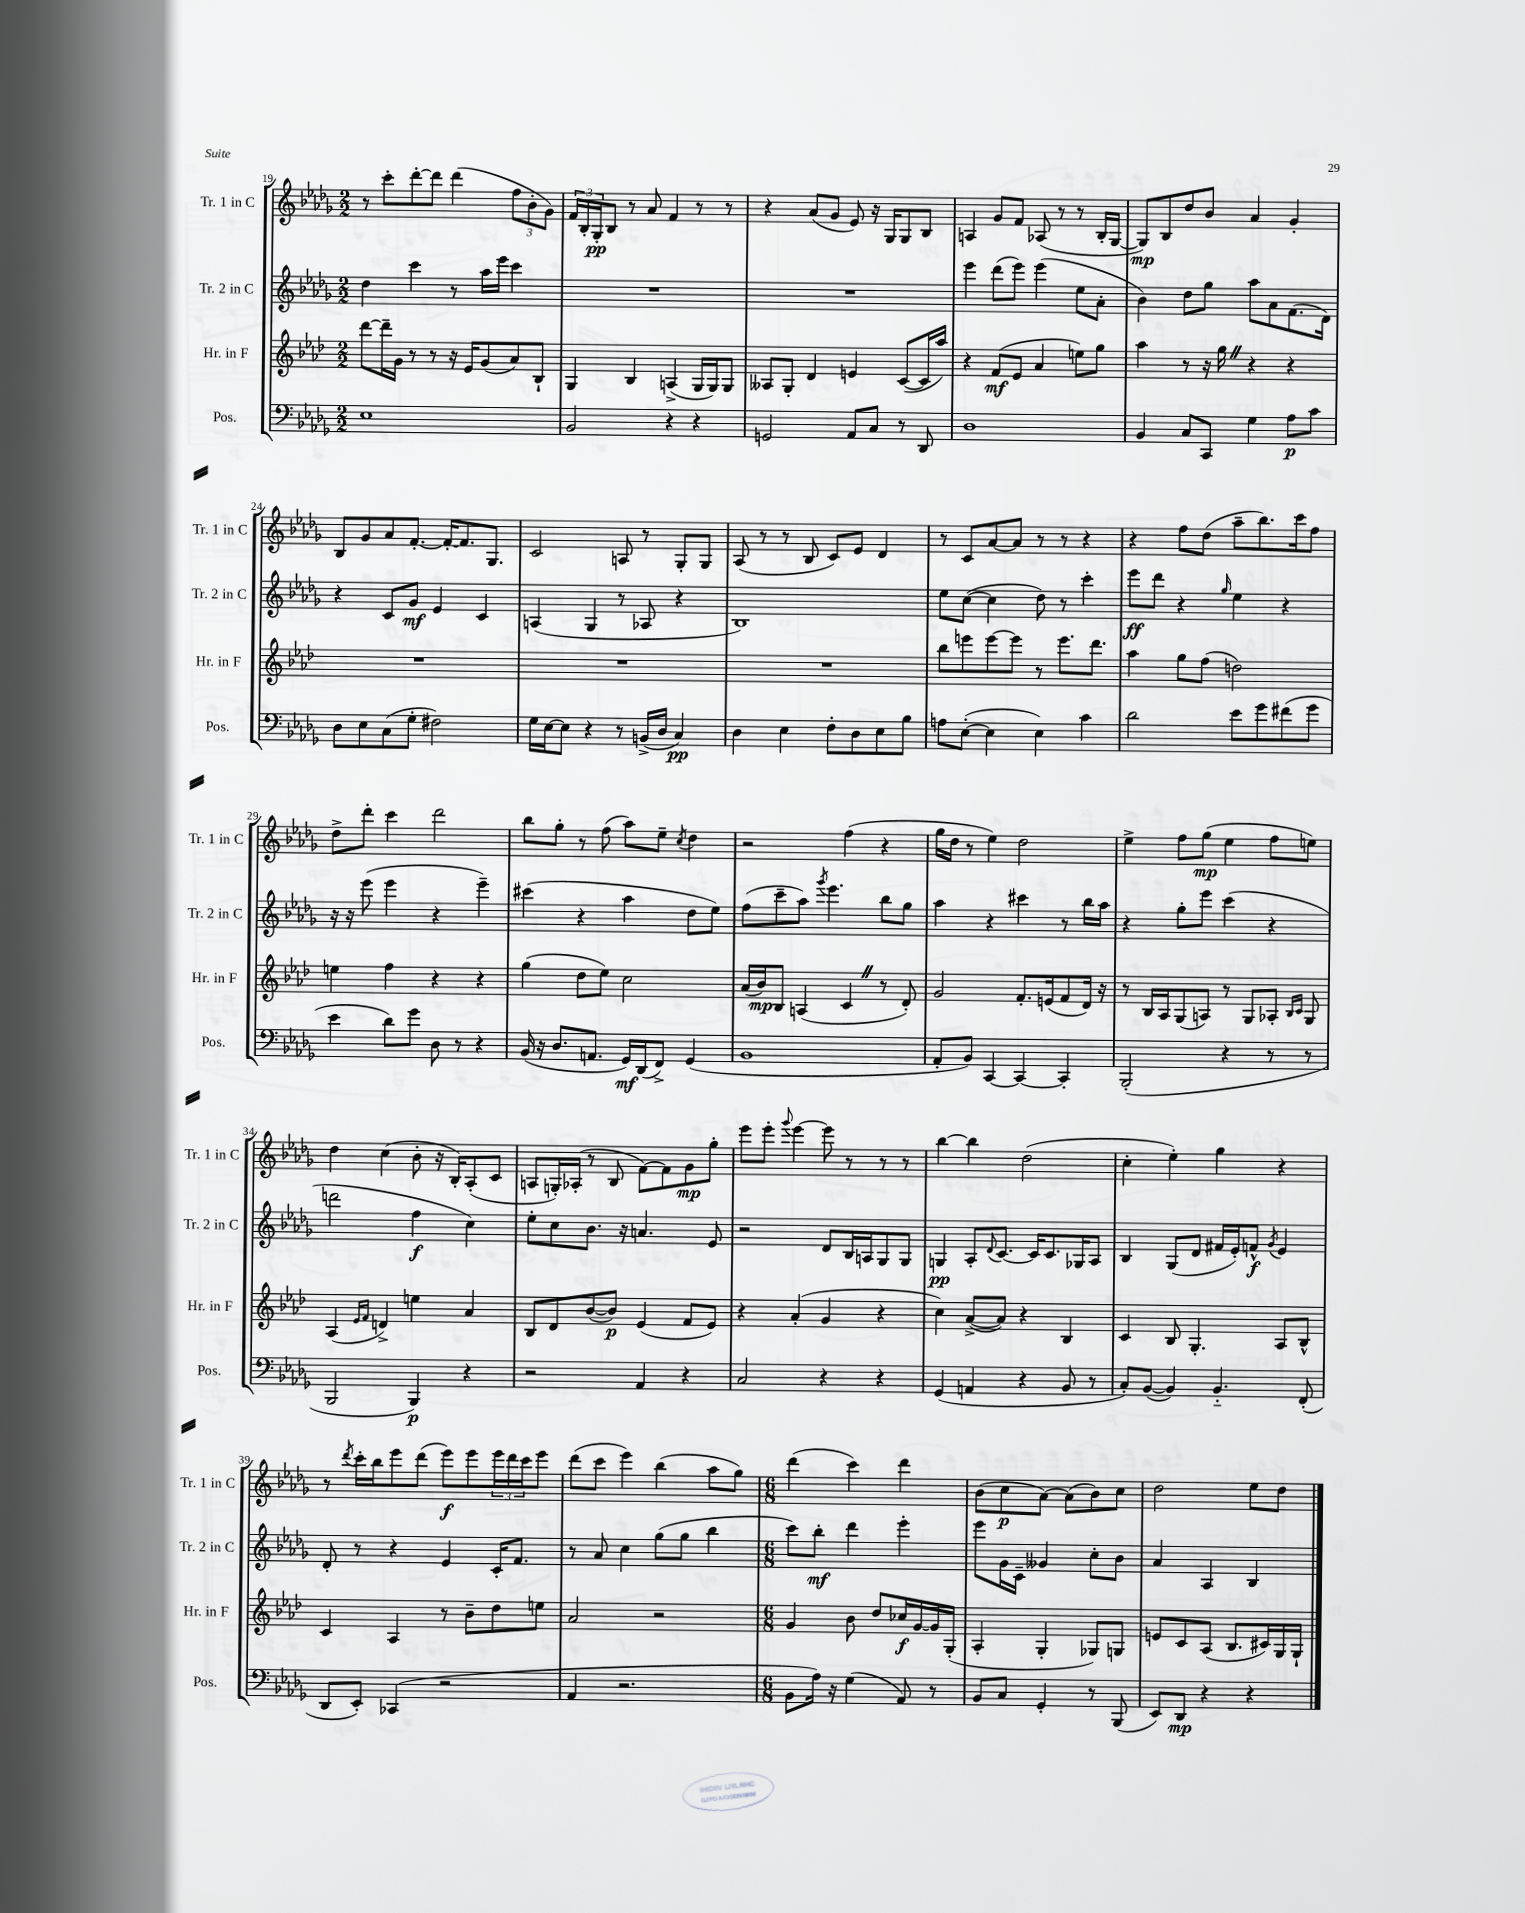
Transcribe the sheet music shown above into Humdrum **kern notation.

**kern	**dynam	**kern	**dynam	**kern	**dynam	**kern	**dynam
*part4	*part4	*part3	*part3	*part2	*part2	*part1	*part1
*staff4	*staff4	*staff3	*staff3	*staff2	*staff2	*staff1	*staff1
*I"Pos.	*	*I"Hr. in F	*	*I"Tr. 2 in C	*	*I"Tr. 1 in C	*
*I'Pos.	*	*I'Hr. in F	*	*I'Tr. 2 in C	*	*I'Tr. 1 in C	*
*clefF4	*	*clefG2	*	*clefG2	*	*clefG2	*
*k[b-e-a-d-g-]	*	*k[b-e-a-d-]	*	*k[b-e-a-d-g-]	*	*k[b-e-a-d-g-]	*
*M2/2	*	*M2/2	*	*M2/2	*	*M2/2	*
=19	=19	=19	=19	=19	=19	=19	=19
1E-	.	[8ddd-\L	.	4dd-\	.	8r	.
.	.	16ddd-~\L]	.	.	.	8ccc'\L	.
.	.	16g\JJ	.	.	.	.	.
.	.	8r	.	4ccc\	.	[8ddd-'\	.
.	.	8r	.	.	.	8ddd-\J]	.
.	.	16r	.	8r	.	(4ddd-\	.
.	.	16e-/KL	.	.	.	.	.
.	.	(8g/	.	16aa-\LL	.	.	.
.	.	.	.	16eee-\JJ	.	.	.
.	.	8a-/)	.	4ccc\	.	12ff\L	.
.	.	.	.	.	.	12b-'\	.
.	.	8B-`/J	.	.	.	.	.
.	.	.	.	.	.	12g-\J)	.
=20	=20	=20	=20	=20	=20	=20	=20
2BB-/	.	4G/	.	1r	.	24f/LL	.
.	.	.	.	.	.	24B-'/	.
.	.	.	.	.	.	24G-'/J	pp
.	.	.	.	.	.	8B-/J	.
.	.	4B-/	.	.	.	8r	.
.	.	.	.	.	.	8a-/	.
4r	.	(4An^/	.	.	.	4f/	.
4r	.	16G/LL	.	.	.	8r	.
.	.	16G/J)	.	.	.	.	.
.	.	8G/J	.	.	.	8r	.
=21	=21	=21	=21	=21	=21	=21	=21
2GGn/	.	8A--X/L	.	1r	.	4r	.
.	.	8G'/J	.	.	.	.	.
.	.	4d-/	.	.	.	(8a-/L	.
.	.	.	.	.	.	8g-/J	.
8AA-/L	.	4en/	.	.	.	8e-/)	.
8C/J	.	.	.	.	.	16r	.
.	.	.	.	.	.	16G-/KL	.
8r	.	([8c/L	.	.	.	8G-/	.
8DD-/	.	16c/L]	.	.	.	8B-/J	.
.	.	16aa-/JJ)	.	.	.	.	.
=22	=22	=22	=22	=22	=22	=22	=22
1D-	.	4r	.	4eee-\	.	4An/	.
.	.	(8f/L	mf	(8ddd-\L	.	8g-/L	.
.	.	8e-/J	.	8eee-\J)	.	8f/J	.
.	.	4a-/	.	(4eee-\	.	(8A-X/	.
.	.	.	.	.	.	8r	.
.	.	8een\L)	.	8ee-\L	.	8r	.
.	.	8gg\J	.	8a-'\J	.	16B-'/LL	.
.	.	.	.	.	.	[16G-/JJ	.
=23	=23	=23	=23	=23	=23	=23	=23
4BB-/	.	4aa-\	.	4b-\)	.	8G-/L])	mp
.	.	.	.	.	.	8B-/	.
8C/L	.	8r	.	8dd-\L	.	8dd-/	.
8CC/J	.	16r	.	8gg-\J	.	8b-/J	.
.	.	16ggZ\	.	.	.	.	.
4G-\	.	4r	.	8aa-\L	.	4a-/	.
.	.	.	.	8a-\	.	.	.
8A-\L	p	4r	.	(8.f\	.	4g-'/	.
8c\J	.	.	.	.	.	.	.
.	.	.	.	16d-\Jk)	.	.	.
!!LO:LB:g=z
=24	=24	=24	=24	=24	=24	=24	=24
8D-\L	.	1r	.	4r	.	8B-/L	.
8E-\	.	.	.	.	.	8g-/	.
(8C\	.	.	.	8c/L	.	8a-/	.
8G-'\J	.	.	.	8g-/J	mf	[8.f'/J	.
2F#X\)	.	.	.	4e-/	.	.	.
.	.	.	.	.	.	16f'/KL_	.
.	.	.	.	.	.	8.f/]	.
.	.	.	.	4c/	.	.	.
.	.	.	.	.	.	8.G-/J	.
=25	=25	=25	=25	=25	=25	=25	=25
16G-\LL	.	1r	.	(4An/	.	2c/	.
[16E-\J	.	.	.	.	.	.	.
8E-\J]	.	.	.	.	.	.	.
4r	.	.	.	4G-/	.	.	.
8r	.	.	.	8r	.	8An/	.
(16BBn^/LL	.	.	.	8A-X/	.	8r	.
16D-/JJ	.	.	.	.	.	.	.
4C/)	pp	.	.	4r	.	8G-'/L	.
.	.	.	.	.	.	8G-/J	.
=26	=26	=26	=26	=26	=26	=26	=26
4D-\	.	1r	.	1B-)	.	(8A-/	.
.	.	.	.	.	.	8r	.
4E-\	.	.	.	.	.	8r	.
.	.	.	.	.	.	8B-/	.
8F'\L	.	.	.	.	.	8c/L)	.
8D-\	.	.	.	.	.	8e-/J	.
8E-\	.	.	.	.	.	4d-/	.
8B-\J	.	.	.	.	.	.	.
=27	=27	=27	=27	=27	=27	=27	=27
8An\L	.	8bb-\L	.	8ee-\L	.	8r	.
([8E-'\J	.	8eeen\	.	([8cc\J	.	8c/L	.
4E-\]	.	[8eee\	.	4cc\]	.	[8a-/	.
.	.	8eee\J]	.	.	.	8a-/J]	.
4E-\)	.	8r	.	8dd-\)	.	8r	.
.	.	8.eee\L	.	8r	.	8r	.
4c\	.	.	.	4ccc'\	.	4r	.
.	.	8.ddd-\J	.	.	.	.	.
=28	=28	=28	=28	=28	=28	=28	=28
2d-\	.	4aa-\	.	8eee-\L	ff	4r	.
.	.	.	.	8ddd-\J	.	.	.
.	.	8gg\L	.	4r	.	8ff\L	.
.	.	(8ff\J	.	.	.	(8dd-\J	.
.	.	.	.	16qqgg-/	.	.	.
8e-\L	.	2ddn\)	.	4ee-\	.	8aa-~\L	.
8g-\	.	.	.	.	.	8.bb-\)	.
(8f#X\	.	.	.	4r	.	.	.
.	.	.	.	.	.	16ccc\k	.
8g-\J	.	.	.	.	.	8ff\J	.
!!LO:LB:g=z
=29	=29	=29	=29	=29	=29	=29	=29
4e-\	.	4een\	.	16r	.	8dd-^\L	.
.	.	.	.	16r	.	.	.
.	.	.	.	(8eee-\	.	8ddd-'\J	.
8d-\L)	.	4ff\	.	4eee-\	.	4ccc\	.
8g-\J	.	.	.	.	.	.	.
8D-\	.	4r	.	4r	.	2ddd-\	.
8r	.	.	.	.	.	.	.
4r	.	4r	.	4eee-~\)	.	.	.
=30	=30	=30	=30	=30	=30	=30	=30
(16BB-/	.	(4gg\	.	(4ccc#X\	.	8bb-\L	.
16r	.	.	.	.	.	.	.
8.D-/L	.	.	.	.	.	8gg-'\J	.
.	.	8dd-\L	.	4r	.	8r	.
8.AAn/J	.	.	.	.	.	.	.
.	.	8ee-\J)	.	.	.	(8ff\	.
16GG-/LL)	mf	2cc\	.	4aa-\	.	8aa-\L)	.
(16DD-/J	.	.	.	.	.	.	.
8FF^/J)	.	.	.	.	.	8ee-~\J	.
.	.	.	.	.	.	8qcc/	.
(4GG-/	.	.	.	8dd-\L	.	4dd-\	.
.	.	.	.	8ee-\J)	.	.	.
=31	=31	=31	=31	=31	=31	=31	=31
1BB-	.	(16a-/LL	.	(8ff\L	.	2r	.
.	.	16b-/J)	mp	.	.	.	.
.	.	8B-/J	.	8ccc~\	.	.	.
.	.	(4An/	.	8aa-\J)	.	.	.
.	.	.	.	8qggg-/	.	.	.
.	.	.	.	4.eee-\	.	.	.
.	.	4cZ/	.	.	.	(4ff\	.
.	.	8r	.	8bb-\L	.	4r	.
.	.	8d-'/)	.	8gg-\J	.	.	.
=32	=32	=32	=32	=32	=32	=32	=32
8AA-'/L	.	2g/	.	4aa-\	.	16gg-\LL	.
.	.	.	.	.	.	16dd-\JJ	.
8BB-/J)	.	.	.	.	.	8r	.
[4CC/	.	.	.	4r	.	4ee-\)	.
4CC/_	.	8.f'/L	.	4ccc#X\	.	2dd-\	.
.	.	(16en/k	.	.	.	.	.
4CC'/]	.	8f/	.	8r	.	.	.
.	.	16d-/Jk)	.	16bb-\LL	.	.	.
.	.	16r	.	16aa-\JJ	.	.	.
=33	=33	=33	=33	=33	=33	=33	=33
(2BBB-'/	.	8r	.	4r	.	4ee-^\	.
.	.	16B-/LL	.	.	.	.	.
.	.	16A-/J	.	.	.	.	.
.	.	(8G/	.	8gg-'\L	.	8ff\L	.
.	.	8An/J)	.	8eee-\J	.	(8gg-\J	mp
4r	.	8r	.	(4ccc\	.	4ee-\	.
.	.	8G/L	.	.	.	.	.
8r	.	8A-X'/J	.	4r	.	8ff\L	.
.	.	16qqB-/LL	.	.	.	.	.
.	.	16qqc/JJ	.	.	.	.	.
8r	.	8G/	.	.	.	8een\J)	.
!!LO:LB:g=z
=34	=34	=34	=34	=34	=34	=34	=34
2BBB-/	.	(4A-/	.	2dddn\	.	4dd-\	.
.	.	16qqe-/LL	.	.	.	.	.
.	.	16qqf/JJ	.	.	.	.	.
.	.	4dn^/)	.	.	.	(4cc\	.
4BBB-/)	p	4een\	.	4ff\	f	8b-'\	.
.	.	.	.	.	.	16r	.
.	.	.	.	.	.	16B-'/KL)	.
4r	.	4a-/	.	4cc\)	.	(8A-'/	.
.	.	.	.	.	.	8c/J	.
=35	=35	=35	=35	=35	=35	=35	=35
2r	.	8B-/L	.	8ee-'\L	.	8An/L	.
.	.	8d-/	.	8cc\	.	16Gn'/L)	.
.	.	.	.	.	.	(16A-X'/JJ	.
.	.	([8b-/	.	8.b-\J	.	8r	.
.	.	8b-/J])	p	.	.	8B-/	.
.	.	.	.	16r	.	.	.
4AA-/	.	(4e-/	.	4.an/	.	[8f\L)	.
.	.	.	.	.	.	8f\]	.
4r	.	8f/L	.	.	.	8g-\	mp
.	.	8e-/J)	.	8e-/	.	8gg-'\J	.
=36	=36	=36	=36	=36	=36	=36	=36
2C/	.	4r	.	2r	.	8eee-\L	.
.	.	.	.	.	.	8eee-'\J	.
.	.	.	.	.	.	8qqggg-/	.
.	.	(4a-'/	.	.	.	[4eee-\	.
4r	.	4g/	.	8d-/L	.	8eee-\]	.
.	.	.	.	16B-/L	.	8r	.
.	.	.	.	16An/J	.	.	.
4r	.	4r	.	8G-/	.	8r	.
.	.	.	.	8G-/J	.	8r	.
=37	=37	=37	=37	=37	=37	=37	=37
(4GG-/	.	4cc\)	.	4Gn/	pp	[4bb-\	.
4AAn/	.	([8a-^/L	.	8A-'/L	.	4bb-\]	.
.	.	.	.	8qqd-/	.	.	.
.	.	8a-/J])	.	[8.c/J	.	.	.
4r	.	4r	.	.	.	(2dd-\	.
.	.	.	.	16c/KL]	.	.	.
.	.	.	.	8.c/	.	.	.
8BB-/	.	4B-/	.	.	.	.	.
.	.	.	.	16G-X/K	.	.	.
8r	.	.	.	8A-/J	.	.	.
=38	=38	=38	=38	=38	=38	=38	=38
8C'/L)	.	4c/	.	4B-/	.	4cc'\	.
([8BB-/J	.	.	.	.	.	.	.
4BB-/])	.	8B-/	.	(8G-/L	.	4ee-'\)	.
.	.	4.G'/	.	8d-/J	.	.	.
4.BB-/	.	.	.	16f#X/LL	.	4gg-\	.
.	.	.	.	16e-'/J)	.	.	.
.	.	.	.	8fn^^/J	f	.	.
.	.	.	.	8qg-/	.	.	.
.	.	8A-/L	.	4e-/	.	4r	.
(8FF'/	.	8B-^^/J	.	.	.	.	.
!!LO:LB:g=z
=39	=39	=39	=39	=39	=39	=39	=39
8DD-/L	.	4c/	.	8d-'/	.	8r	.
.	.	.	.	.	.	8qddd-/	.
8EE-'/J)	.	.	.	8r	.	16ccc'\LL	.
.	.	.	.	.	.	16bb-\J	.
(4CC-X/	.	4A-/	.	4r	.	8eee-\	.
.	.	.	.	.	.	(8ddd-\J	.
2r	.	8r	.	4e-/	.	8eee-\L)	f
.	.	8b-~\L	.	.	.	8eee-\	.
.	.	8dd-\	.	16c'/KL	.	24eee-\L	.
.	.	.	.	.	.	24ddd-\	.
.	.	.	.	8.f/J	.	.	.
.	.	.	.	.	.	24ccc\J	.
.	.	8een\J	.	.	.	8eee-\J	.
=40	=40	=40	=40	=40	=40	=40	=40
4AA-/	.	2a-/	.	8r	.	(8ddd-\L	.
.	.	.	.	8a-/	.	8ccc\J	.
2.r	.	.	.	4cc\	.	4eee-\)	.
.	.	2r	.	(8gg-\L	.	(4bb-\	.
.	.	.	.	8gg-\J	.	.	.
.	.	.	.	4bb-\	.	8aa-\L	.
.	.	.	.	.	.	8gg-\J)	.
=41	=41	=41	=41	=41	=41	=41	=41
*M6/8	*	*M6/8	*	*M6/8	*	*M6/8	*
8BB-\L	.	4g/	.	8ccc\L)	.	(4ddd-\	.
16A-\Jk)	.	.	.	8bb-'\J	mf	.	.
16r	.	.	.	.	.	.	.
(4G-\	.	8b-\	.	4ddd-\	.	4ccc\)	.
.	.	8dd-/L	.	.	.	.	.
8AA-/)	.	16cc-X/L	f	4eee-'\	.	4ddd-\	.
.	.	[16g/	.	.	.	.	.
8r	.	16g/]	.	.	.	.	.
.	.	(16G'/JJ	.	.	.	.	.
=42	=42	=42	=42	=42	=42	=42	=42
8BB-/L	.	4A-'/	.	8eee-\L	.	(8b-\L	.
8C/J	.	.	.	16g-\L	.	8cc\	p
.	.	.	.	16c~\JJ	.	.	.
4GG-'/	.	4G'/	.	4g--X/	.	[8a-\J)	.
.	.	.	.	.	.	(8a-\L]	.
8r	.	8G-X/L)	.	8cc'\L	.	8b-\)	.
(8BBB-/	.	8Gn/J	.	8b-\J	.	8cc\J	.
=43	=43	=43	=43	=43	=43	=43	=43
8EE-/L)	.	8en/L	.	4a-/	.	2dd-\	.
8DD-/J	mp	8c/	.	.	.	.	.
4r	.	(8A-/J	.	4A-/	.	.	.
.	.	8.B-/L	.	.	.	.	.
4r	.	.	.	4B-/	.	8ee-\L	.
.	.	16c#X/L)	.	.	.	.	.
.	.	16G/	.	.	.	8dd-\J	.
.	.	16G`/JJ	.	.	.	.	.
==	==	==	==	==	==	==	==
*-	*-	*-	*-	*-	*-	*-	*-
